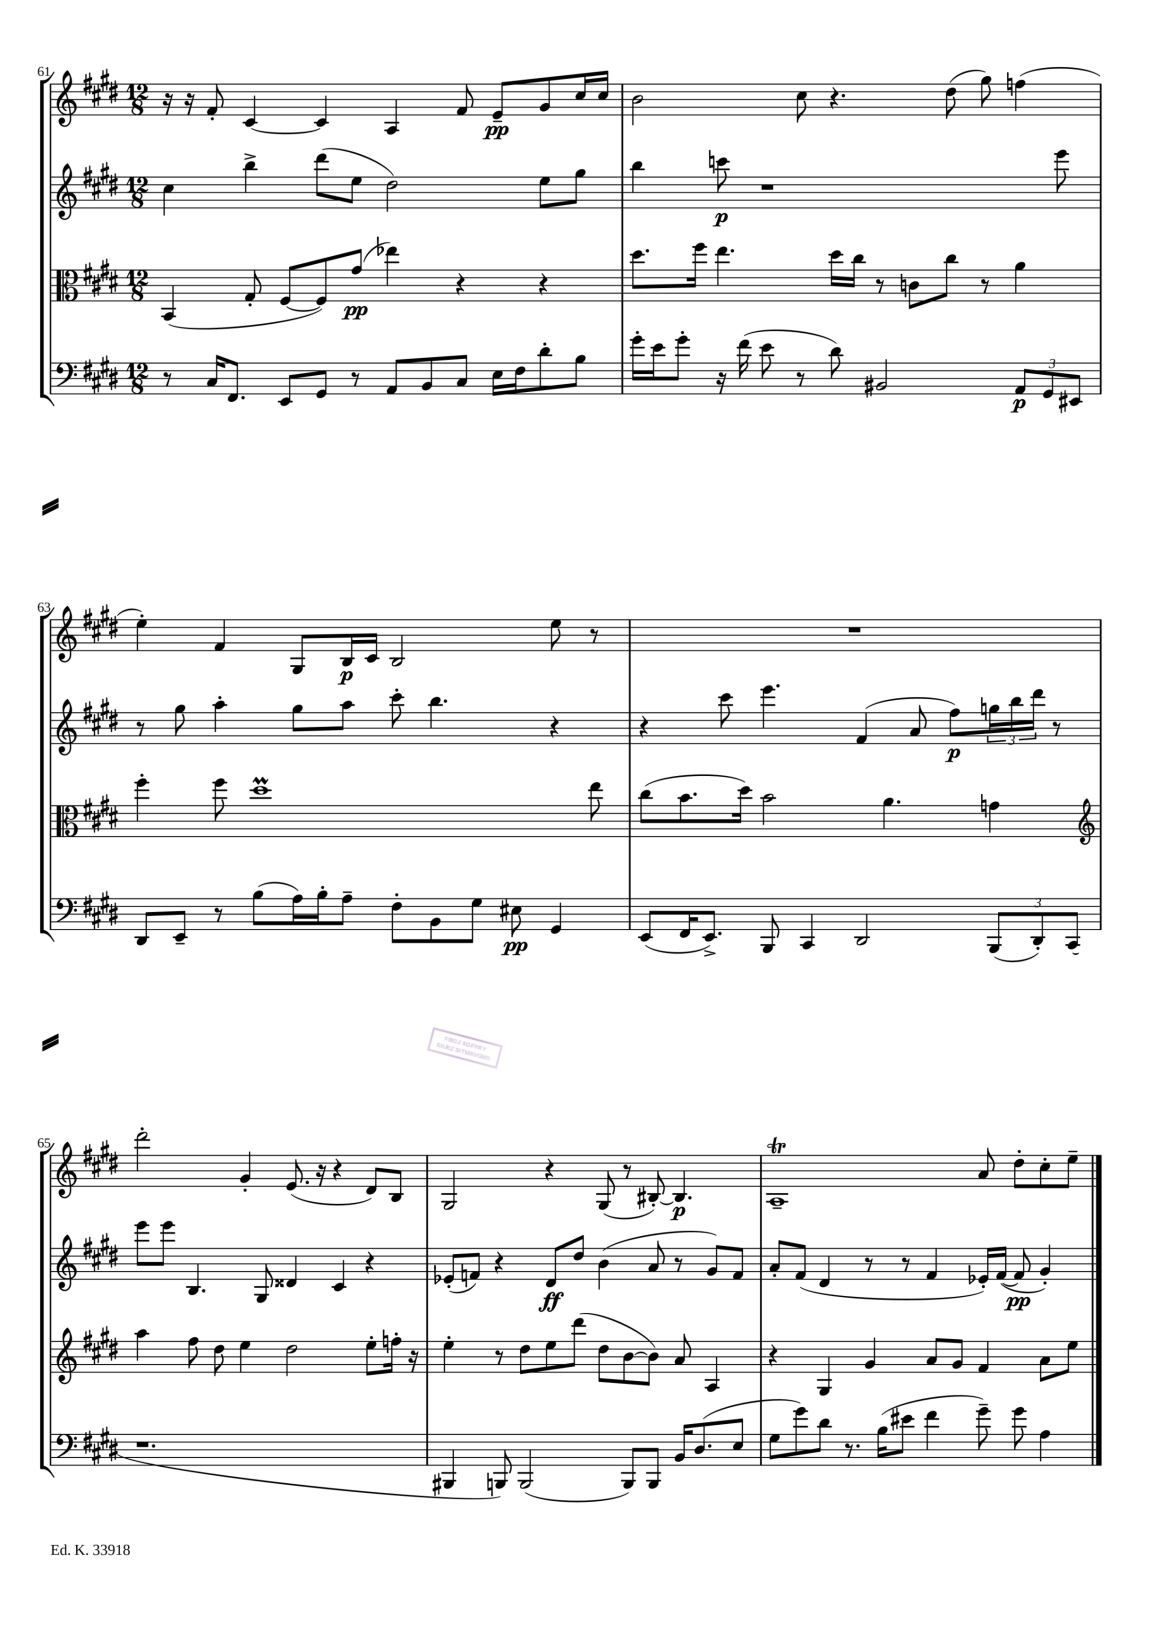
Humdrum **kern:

**kern	**dynam	**kern	**dynam	**kern	**dynam	**kern	**dynam
*part4	*part4	*part3	*part3	*part2	*part2	*part1	*part1
*staff4	*staff4	*staff3	*staff3	*staff2	*staff2	*staff1	*staff1
*clefF4	*	*clefC3	*	*clefG2	*	*clefG2	*
*k[f#c#g#d#]	*	*k[f#c#g#d#]	*	*k[f#c#g#d#]	*	*k[f#c#g#d#]	*
*M12/8	*	*M12/8	*	*M12/8	*	*M12/8	*
=61	=61	=61	=61	=61	=61	=61	=61
8r	.	(4BB/	.	4cc#\	.	16r	.
.	.	.	.	.	.	16r	.
16C#/KL	.	.	.	.	.	8f#'/	.
8.FF#/J	.	.	.	.	.	.	.
.	.	8G#'/	.	4bb^\	.	[4c#/	.
8EE/L	.	[8F#/L	.	.	.	.	.
8GG#/J	.	8F#/])	.	(8ddd#\L	.	4c#/]	.
8r	.	(8g#/J	pp	8ee\J	.	.	.
8AA/L	.	4ee-X\)	.	2dd#\)	.	4A/	.
8BB/	.	.	.	.	.	.	.
8C#/J	.	4r	.	.	.	8f#/	.
16E\LL	.	.	.	.	.	8e~/L	pp
16F#\J	.	.	.	.	.	.	.
8d#'\	.	4r	.	8ee\L	.	8g#/	.
8B\J	.	.	.	8gg#\J	.	16cc#/L	.
.	.	.	.	.	.	16cc#/JJ	.
=62	=62	=62	=62	=62	=62	=62	=62
16g#'\LL	.	8.dd#\L	.	4bb\	.	2b\	.
16e\J	.	.	.	.	.	.	.
8g#'\J	.	.	.	.	.	.	.
.	.	16ff#\Jk	.	.	.	.	.
16r	.	4.ee\	.	8cccn\	p	.	.
(16f#\	.	.	.	.	.	.	.
8e\	.	.	.	1r	.	.	.
8r	.	.	.	.	.	8cc#\	.
8d#\)	.	16dd#\LL	.	.	.	4.r	.
.	.	16cc#\JJ	.	.	.	.	.
2BB#X/	.	8r	.	.	.	.	.
.	.	8cn\L	.	.	.	.	.
.	.	8cc#\J	.	.	.	(8dd#\	.
.	.	8r	.	.	.	8gg#\)	.
12AA/L	p	4a\	.	.	.	(4ffn\	.
12GG#/	.	.	.	.	.	.	.
.	.	.	.	8eee\	.	.	.
12EE#X/J	.	.	.	.	.	.	.
!!LO:LB:g=z
=63	=63	=63	=63	=63	=63	=63	=63
8DD#/L	.	4ff#'\	.	8r	.	4ee'\)	.
8EE~/J	.	.	.	8gg#\	.	.	.
8r	.	8ff#\	.	4aa'\	.	4f#/	.
(8B\L	.	1dd#m	.	.	.	.	.
16A\L)	.	.	.	8gg#\L	.	8G#/L	.
16B'\J	.	.	.	.	.	.	.
8A~\J	.	.	.	8aa\J	.	16B/L	p
.	.	.	.	.	.	16c#/JJ	.
8F#'\L	.	.	.	8ccc#'\	.	2B/	.
8BB\	.	.	.	4.bb\	.	.	.
8G#\J	.	.	.	.	.	.	.
8E#X\	pp	.	.	.	.	.	.
4GG#/	.	.	.	4r	.	8ee\	.
.	.	8ee\	.	.	.	8r	.
=64	=64	=64	=64	=64	=64	=64	=64
(8EE/L	.	(8cc#\L	.	4r	.	1.r	.
16FF#/K	.	8.b\	.	.	.	.	.
8.EE^/J)	.	.	.	.	.	.	.
.	.	.	.	8ccc#\	.	.	.
.	.	16dd#\Jk)	.	.	.	.	.
8BBB/	.	2b\	.	4.eee\	.	.	.
4CC#/	.	.	.	.	.	.	.
2DD#/	.	.	.	(4f#/	.	.	.
.	.	4.a\	.	.	.	.	.
.	.	.	.	8a/	.	.	.
.	.	.	.	8ff#\L)	p	.	.
(12BBB/L	.	4gn\	.	24ggn\L	.	.	.
.	.	.	.	24bb\	.	.	.
12DD#'/)	.	.	.	24ddd#\JJ	.	.	.
.	.	.	.	8r	.	.	.
(12CC#/J	.	.	.	.	.	.	.
!!LO:LB:g=z
=65	=65	=65	=65	=65	=65	=65	=65
*	*	*clefG2	*	*	*	*	*
1.r	.	4aa\	.	8eee\L	.	2ddd#'\	.
.	.	.	.	8eee\J	.	.	.
.	.	8ff#\	.	4.B/	.	.	.
.	.	8dd#\	.	.	.	.	.
.	.	4ee\	.	.	.	4g#'/	.
.	.	.	.	8G#/	.	.	.
.	.	2dd#\	.	4d##X/	.	(8.e/	.
.	.	.	.	.	.	16r	.
.	.	.	.	4c#/	.	4r	.
.	.	8ee'\L	.	4r	.	8d#/L)	.
.	.	16ffn'\Jk	.	.	.	8B/J	.
.	.	16r	.	.	.	.	.
=66	=66	=66	=66	=66	=66	=66	=66
4BBB#X/	.	4ee'\	.	(8e-X'/L	.	2G#/	.
.	.	.	.	8fn/J)	.	.	.
8BBBn/)	.	8r	.	4r	.	.	.
(2BBB/	.	8dd#\L	.	.	.	.	.
.	.	8ee\	.	8d#/L	ff	4r	.
.	.	(8ddd#\J	.	8dd#/J	.	.	.
.	.	8dd#\L	.	(4b\	.	(8G#/	.
8BBB/L)	.	[8b\	.	.	.	8r	.
8BBB/J	.	8b\J])	.	8a/	.	[8B#X'/)	.
16BB/KL	.	8a/	.	8r	.	4.B#/]	p
(8.D#/	.	.	.	.	.	.	.
.	.	4A/	.	8g#/L)	.	.	.
8E/J	.	.	.	8f/J	.	.	.
=67	=67	=67	=67	=67	=67	=67	=67
8G#\L	.	4r	.	8a'/L	.	1AT~	.
8g#\)	.	.	.	(8f#/J	.	.	.
8d#\J	.	4G#/	.	4d#/	.	.	.
8.r	.	.	.	.	.	.	.
.	.	4g#/	.	8r	.	.	.
(16B\KL	.	.	.	.	.	.	.
8e#X\J	.	.	.	8r	.	.	.
4f#\	.	8a/L	.	4f#/	.	.	.
.	.	8g#/J	.	.	.	.	.
8g#~\)	.	4f#/	.	16e-X'/LL)	.	8a/	.
.	.	.	.	([16f#/JJ	.	.	.
8g#\	.	.	.	8f#/]	pp	8dd#'\L	.
4A\	.	8a\L	.	4g#'/)	.	8cc#'\	.
.	.	8ee\J	.	.	.	8ee~\J	.
==	==	==	==	==	==	==	==
*-	*-	*-	*-	*-	*-	*-	*-
